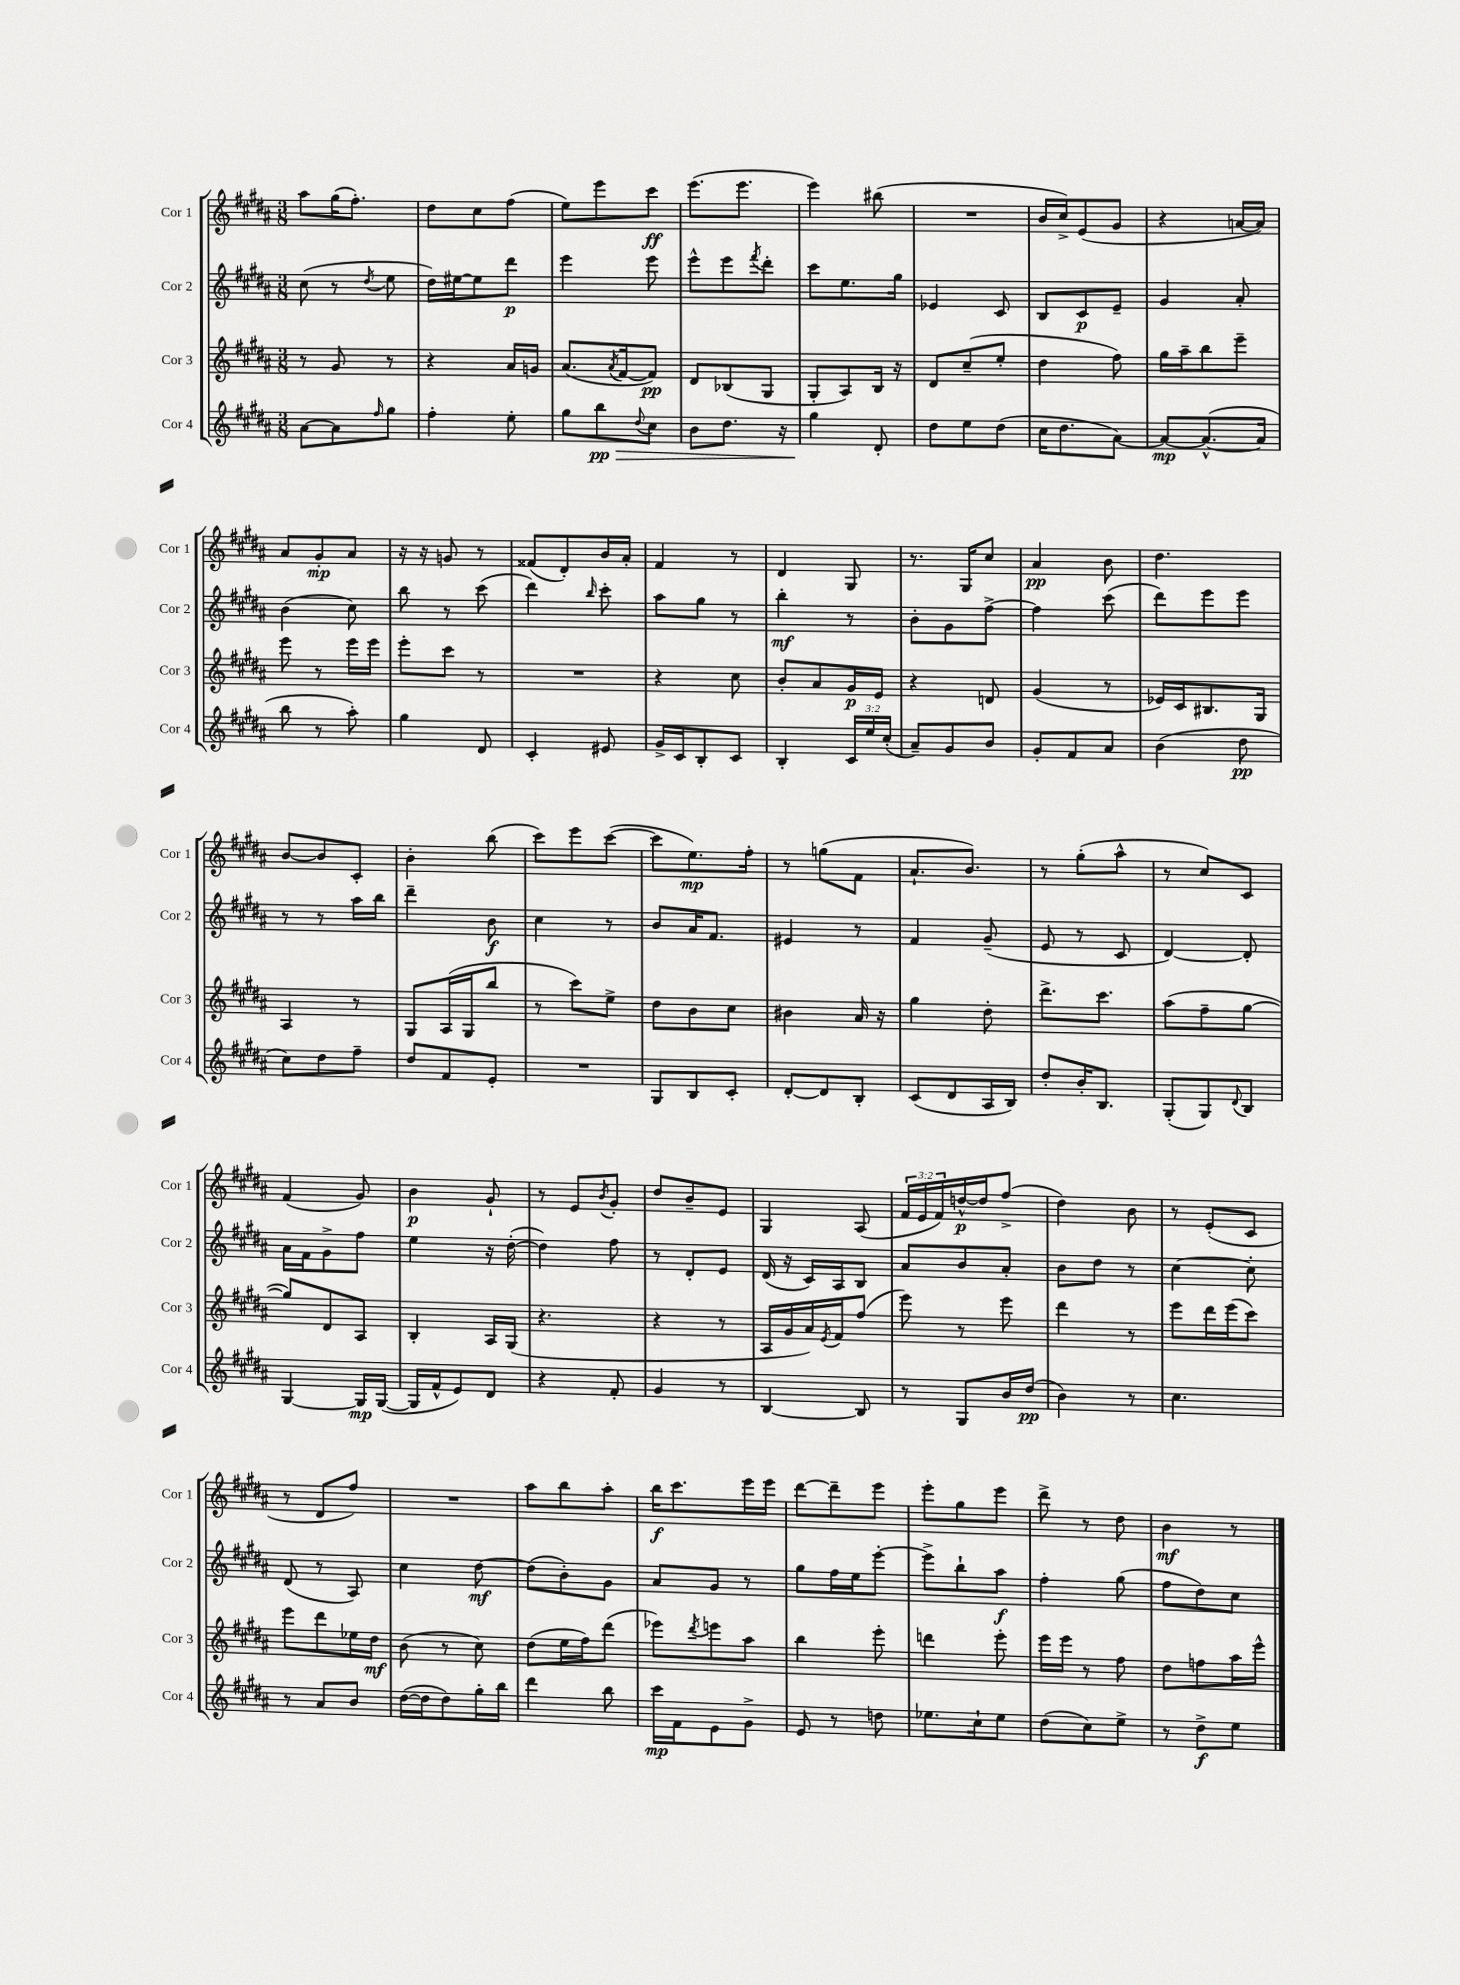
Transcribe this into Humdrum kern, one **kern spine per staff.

**kern	**kern	**kern	**kern
*staff4	*staff3	*staff2	*staff1
*clefG2	*clefG2	*clefG2	*clefG2
*k[f#c#g#d#a#]	*k[f#c#g#d#a#]	*k[f#c#g#d#a#]	*k[f#c#g#d#a#]
*M3/8	*M3/8	*M3/8	*M3/8
[8a#\L	8r	(8cc#\	8aa#\L
8a#\]	8g#/	8r	(16gg#\K
.	.	.	8.ff#'\J)
16qqff#/	.	8qdd#/	.
8gg#\J	8r	8ee\	.
=	=	=	=
4ff#'\	4r	16dd#\LL)	8dd#\L
.	.	[16ee#\J	.
.	.	8ee#\]	8cc#\
8ee'\	16a#/LL	8ddd#\J	(8ff#\J
.	16g/JJ	.	.
=	=	=	=
8gg#\L	(8.a#/L	4eee\	8ee\L)
8bb\	.	.	8eee\
.	8qa#/	.	.
.	[16f#/k	.	.
8qqdd#/	.	.	.
8cc#\J	8f#/]J)	8eee\	8ccc#\J
=	=	=	=
8b\L	8d#/L	8eee^^\L	(8.eee\L
8.dd#\J	(8B-/	8eee\	.
.	.	.	8.eee\J
.	.	8qfff#/	.
.	8G#/J	8ddd#'\J	.
16r	.	.	.
=	=	=	=
4gg#\	8G#'/L	8ccc#\L	4eee\)
.	8A#/)	8.ee\	.
8d#'/	16B/Jk	.	(8bb#\
.	16r	16gg#\Jk	.
=	=	=	=
8dd#\L	8d#/L	4e-/	4.r
8ee\	(8cc#~/	.	.
(8dd#\J	8ee'/J	8c#/	.
=	=	=	=
16cc#\LK	4dd#\	8B/L	16b/LL
8.dd#\	.	.	16cc#^/J)
.	.	8c#/	(8e/
[8a#\J)	8ff#\)	8e~/J	8g#/J
=	=	=	=
8a#/_L	16gg#\LL	4g#/	4r
.	16aa#~\J	.	.
(8.a#^^/_	8bb\	.	.
.	8eee~\J	8a#'/	[16a/LL
16a#/]Jk	.	.	16a/]JJ)
=	=	=	=
8bb\	8eee\	(4b\	8a#/L
8r	8r	.	8g#'/
8aa#'\)	16eee\LL	8cc#\)	8a#/J
.	16eee\JJ	.	.
=	=	=	=
4gg#\	8eee'\L	8bb\	16r
.	.	.	16r
.	8ccc#\J	8r	8g/
8d#/	8r	(8ccc#\	8r
=	=	=	=
4c#'/	4.r	4ddd#\)	(8f##/L
.	.	.	8d#'/)
.	.	16qqbb/	.
8e#/	.	8ccc#'\	16b/L
.	.	.	16a#'/JJ
=	=	=	=
16g#^/LL	4r	8aa#\L	4f#/
16c#/J	.	.	.
8B'/	.	8gg#\J	.
8c#/J	8cc#\	8r	8r
=	=	=	=
4B'/	8b'/L	4bb'\	4d#/
.	8a#/	.	.
24c#/LL	16g#/L	8r	8G#/
24ee/	.	.	.
.	16e/JJ	.	.
(24cc#'/JJ	.	.	.
=	=	=	=
8a#~/L)	4r	8b'\L	8.r
8g#/	.	8g#\	.
.	.	.	16G#/LK
8b/J	8d/	[8ff#^\J	8cc#/J
=	=	=	=
8g#'/L	(4g#/	4ff#\]	4a#/
8f#/	.	.	.
8a#/J	8r	(8ccc#\	8b\
=	=	=	=
(4b\	16e-/LL)	8ddd#\L)	4.dd#\
.	16c#/J	.	.
.	8.B#/	8eee\	.
8dd#\	.	8eee\J	.
.	16G#/Jk	.	.
=	=	=	=
8cc#\L)	4A#/	8r	[8b/L
8dd#\	.	8r	8b/]
8ff#~\J	8r	16aa#\LL	8c#'/J
.	.	16bb\JJ	.
=	=	=	=
8dd#/L	8G#/L	4ddd#~\	4b'\
8f#/	(16A#/L	.	.
.	16G#/J	.	.
8e'/J	8bb/J	8b\	(8bb\
=	=	=	=
4.r	8r	4cc#\	8ccc#\L)
.	8ccc#\L)	.	8eee\
.	8ee^\J	8r	([8ccc#\J
=	=	=	=
8G#/L	8dd#\L	8b/L	8ccc#\]L
8B/	8b\	16a#/K	8.ee\)
.	.	8.f#/J	.
8c#'/J	8cc#\J	.	.
.	.	.	16ff#'\Jk
=	=	=	=
[8d#'/L	4b#\	4e#/	8r
8d#/]	.	.	(8gg\L
8B'/J	16a#/	8r	8f#\J
.	16r	.	.
=	=	=	=
(8c#/L	4gg#\	4f#/	8.a#`/L
8d#/	.	.	.
.	.	.	8.b/J)
16A#/L	8dd#'\	(8g#~/	.
16B/JJ)	.	.	.
=	=	=	=
8dd#'/L	8.ddd#^\L	8e/	8r
16b'/K	.	8r	(8gg#'\L
8.B/J	8.ccc#\J	.	.
.	.	8c#/	8aa#^^\J
=	=	=	=
(8G#'/L	(8aa#\L	[4d#/)	8r
8G#/)	8ff#~\	.	8cc#/L)
8qqd#/	.	.	.
8B/J	[8gg#\J	8d#'/]	8c#/J
=	=	=	=
[4G#/	8gg#/]L)	16a#\LL	(4f#/
.	.	16f#\J	.
.	8d#/	8g#^\	.
16G#/]LL	8A#/J	8ff#\J	8g#/)
([16G#/JJ	.	.	.
=	=	=	=
16G#/]LL	4B'/	4ee\	4b\
16f#^^/J	.	.	.
8e/)	.	.	.
8d#/J	16A#/LL	16r	8g#`/
.	(16G#/JJ	([16dd#'\	.
=	=	=	=
4r	4.r	4dd#\])	8r
.	.	.	8e/L
.	.	.	8qb/
8f#'/	.	8ff#\	8g#'/J
=	=	=	=
4g#/	4r	8r	8dd#/L
.	.	8d#'/L	8b~/
8r	8r	8e/J	8e/J
=	=	=	=
[4B/	16A#/LL	(16d#/	4G#/
.	16g#/	16r	.
.	16a#/)	16c#/LL)	.
.	8qe/	.	.
.	16f#/J	16A#/J	.
8B/]	(8ff#/J	8B/J	(8A#/
=	=	=	=
8r	8eee\)	8a#/L	24f#/LL
.	.	.	24e/
.	.	.	24f#/)
8G#/L	8r	8b/	[16dd^^/
.	.	.	16dd/]J
16b/L	8eee\	8a#'/J	(8ff#^/J
(16dd#/JJ	.	.	.
=	=	=	=
4b\)	4ddd#\	8b\L	4dd#\)
.	.	8dd#\J	.
8r	8r	8r	8b\
=	=	=	=
4.cc#\	8eee\L	[4cc#\	8r
.	16ddd#\L	.	(8e'/L
.	(16eee\J	.	.
.	8ccc#\J)	8cc#'\]	8c#/J
=	=	=	=
8r	8eee\L	(8d#/	8r
8a#/L	8ddd#\	8r	8d#/L
8b/J	16ee-\L	8A#/)	8ff#/J)
.	16dd#\JJ	.	.
=	=	=	=
([16dd#\LL	(8b\	4cc#\	4.r
16dd#\]J	.	.	.
8dd#\)	8r	.	.
16gg#'\L	8cc#\)	[8dd#\	.
16bb\JJ	.	.	.
=	=	=	=
4ddd#\	(8dd#\L	(8dd#\]L	8aa#\L
.	16ee\L	8b'\)	8bb\
.	16ff#\J)	.	.
8bb\	(8ddd#\J	8g#\J	8aa#'\J
=	=	=	=
16ccc#\LL	8eee-\L)	8a#/L	16bb\LK
16f#\J	.	.	8.ccc#\
.	8qddd#/	.	.
8e\	8eee\	8g#/J	.
8g#^\J	8aa#\J	8r	16eee\L
.	.	.	16eee\JJ
=	=	=	=
8e/	4bb\	8gg#\L	[8ddd#\L
8r	.	16ff#\L	8ddd#~\]
.	.	16ee\J	.
8dd\	8eee'\	[8eee'\J	8eee\J
=	=	=	=
8.ee-\L	4ddd\	8eee^\]L	8eee'\L
.	.	8bb`\	8gg#\
16cc#`\k	.	.	.
8ee-\J	8eee'\	8aa#\J	8eee\J
=	=	=	=
(8dd#\L	16eee\LL	4ff#'\	8ddd#^\
.	16eee\JJ	.	.
8cc#\)	8r	.	8r
8ee^\J	8ff#\	(8gg#\	8dd#\
=	=	=	=
8r	8dd#\L	8ff#\L	4b\
8dd#^\L	8ff\	8dd#\)	.
8ee\J	16aa#\L	8cc#\J	8r
.	16eee^^\JJ	.	.
==	==	==	==
*-	*-	*-	*-
